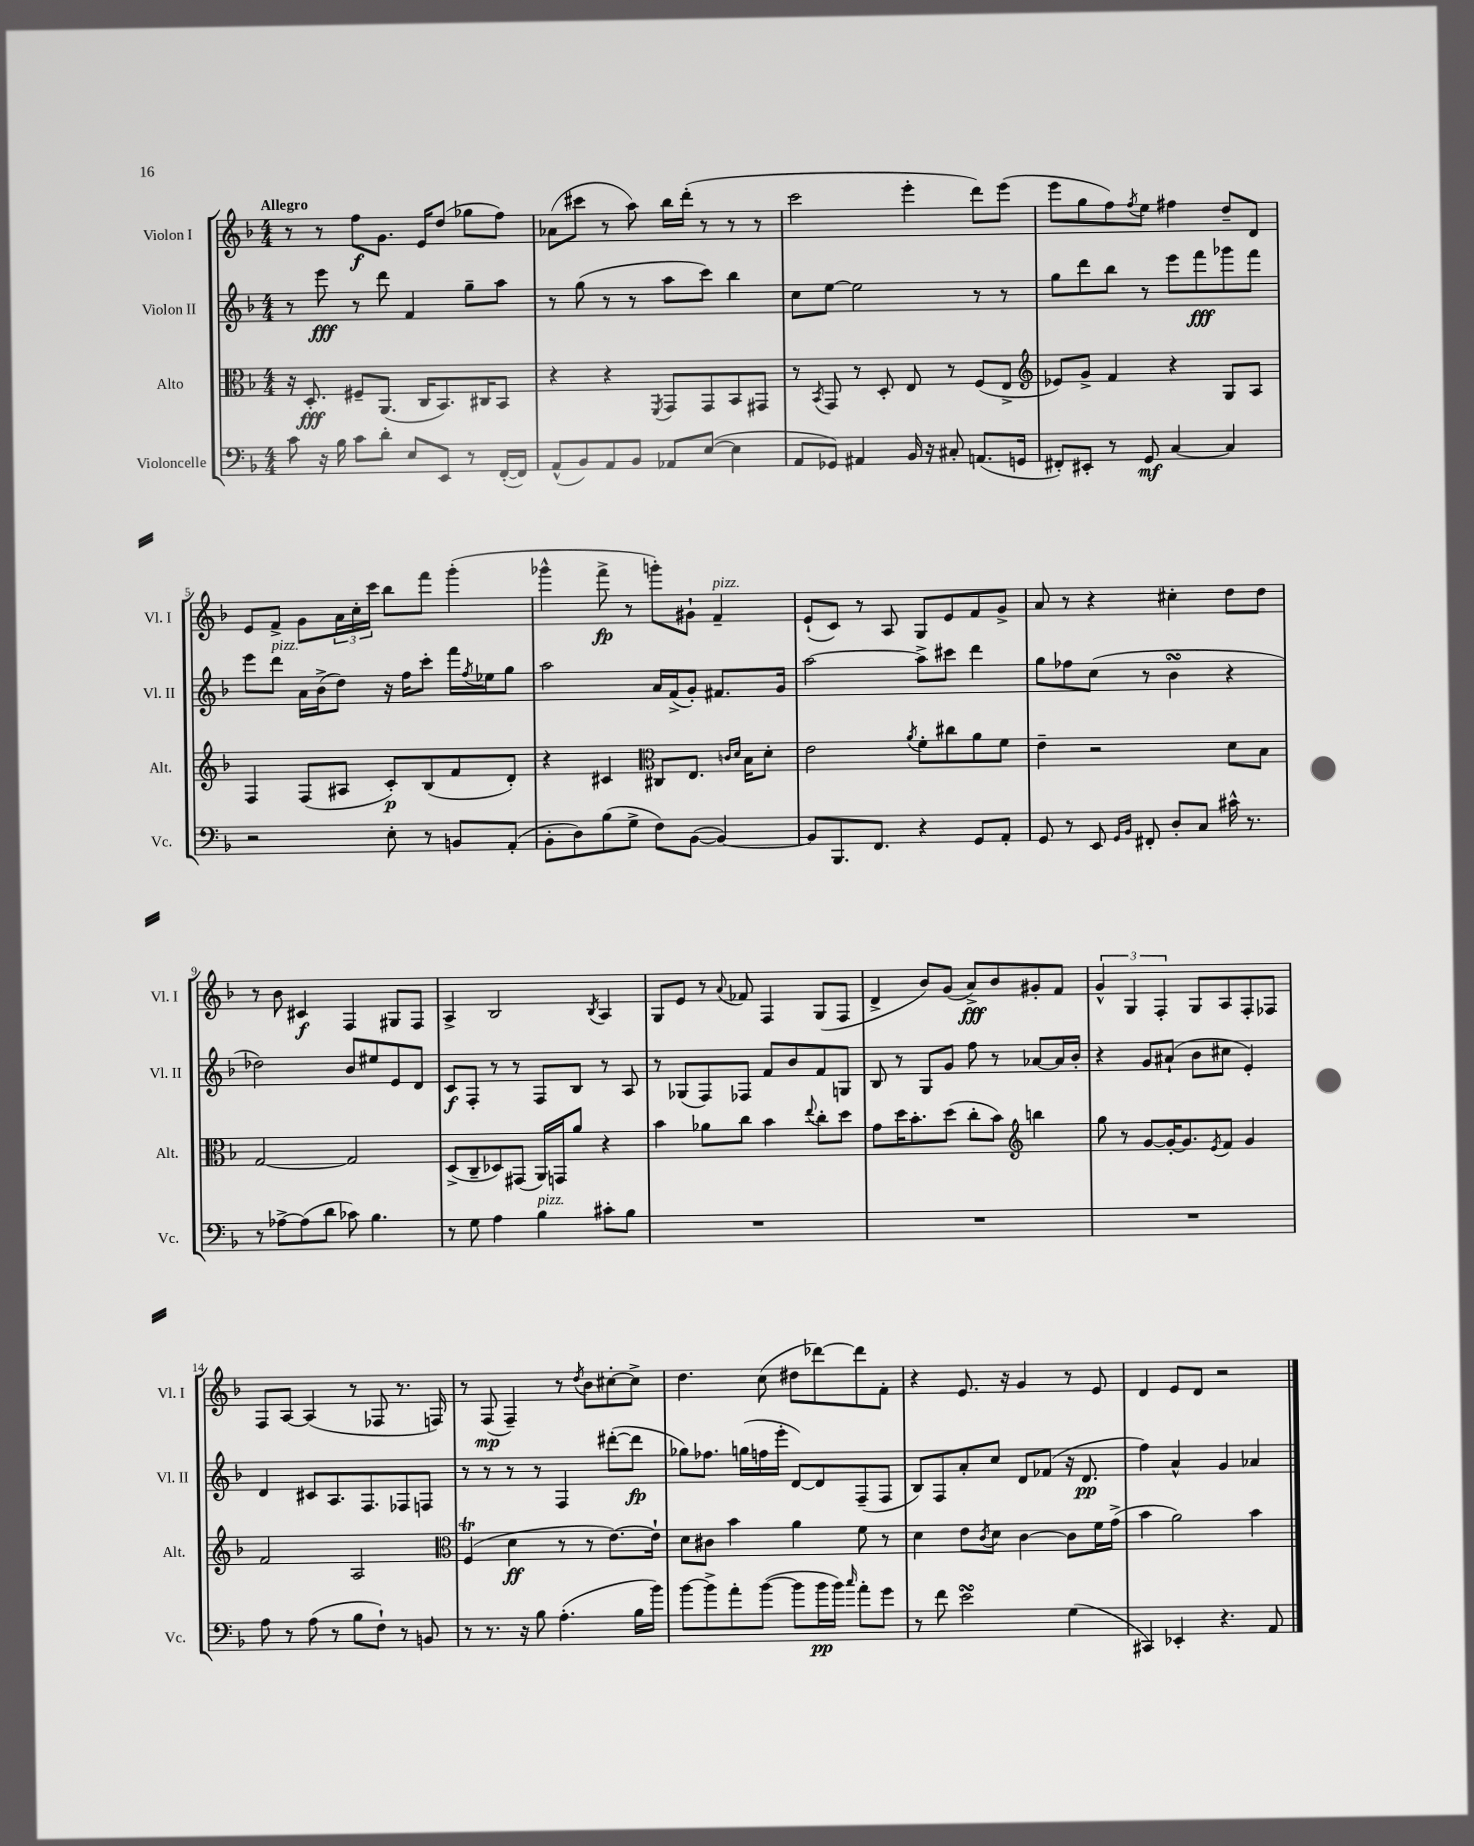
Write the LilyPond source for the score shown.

<<
\new StaffGroup <<
\new Staff = "s0" \with { instrumentName = "Violon I" shortInstrumentName = "Vl. I" } {
    \clef treble \key f \major \numericTimeSignature \time 4/4 \tempo "Allegro"
    r8 r8 f''8\f g'8. e'16 d''8( ges''8 f''8) |
    aes'8( cis'''8 r8 a''8) bes''16 d'''16-.( r8 r8 r8 |
    c'''2 e'''4-. d'''8) e'''8( |
    e'''8 g''8 f''8) \acciaccatura { f''8 } e''8 fis''4 d''8-- d'8 |
    e'8 f'8-> g'8 \tuplet 3/2 { a'16 c''16-. c'''16 } bes''8 f'''8 g'''4-.( |
    ges'''4-^ f'''8->\fp r8 g'''8-.) gis'8-! f'4--^\markup { \italic "pizz." } |
    e'8-!( c'8) r8 a8 g8 e'8 f'8 g'8-> |
    a'8 r8 r4 cis''4-. d''8 d''8 |
    r8 bes'8 cis'4\f f4 gis8 f8 |
    a4-> bes2 \acciaccatura { bes8 } a4 |
    g8 e'8 r8 \appoggiatura { a'8 } fes'8 f4 g8( f8 |
    d'4-> bes'8) g'8( a'8->\fff) bes'8 gis'8-. f'8 |
    \tuplet 3/2 { g'4-^ g4 f4-. } g8 a8 f8-. fes8 |
    f8 a8~ a4( r8 fes8 r8. f16) |
    r8 f8\mp( f4--) r8 \acciaccatura { d''8 } bes'8 cis''8~-. cis''8-> |
    d''4. c''8( dis''8 des'''8~) des'''8 f'8-. |
    r4 e'8. r16 g'4 r8 e'8 |
    d'4 e'8 d'8 r2 \bar "|." |
}
\new Staff = "s1" \with { instrumentName = "Violon II" shortInstrumentName = "Vl. II" } {
    \clef treble \key f \major \numericTimeSignature \time 4/4
    r8 e'''8\fff r8 d'''8 f'4 g''8-- a''8 |
    r8 g''8( r8 r8 a''8 c'''8) bes''4 |
    c''8 e''8~ e''2 r8 r8 |
    g''8 d'''8 bes''8 r8 e'''8 f'''8\fff ges'''8 f'''8 |
    e'''8 d'''8^\markup { \italic "pizz." } a'16 bes'16->( d''8) r16 f''16 c'''8-. f'''16 \acciaccatura { f''8 } ees''16 g''8 |
    a''2 a'16 f'16->( g'8-.) fis'8. g'16 |
    a''2~ a''8-> cis'''8 d'''4 |
    g''8 fes''8 c''8( r8 bes'4\turn r4 |
    des''2) bes'8 eis''8 e'8 d'8 |
    c'8\f f8-. r8 r8 f8 bes8 r8 a8 |
    r8 ges8( f8) fes8 f'8 bes'8 f'8 g8 |
    bes8 r8 g8 g'8 f''8 r8 aes'8~ aes'16 bes'16-. |
    r4 g'8 ais'8-!( bes'8 cis''8 e'4-.) |
    d'4 cis'8 a8. f8. fes8 f8 |
    r8 r8 r8 r8 f4 dis'''8~-.( dis'''8\fp |
    ges''8) fes''8. g''16( f''16 e'''16-. d'8~) d'8 f8--( f8 |
    bes8) f8 a'8-. c''8 d'8 fes'8( r16 d'8.\pp |
    f''4) a'4-^ g'4 aes'4 \bar "|." |
}
\new Staff = "s2" \with { instrumentName = "Alto" shortInstrumentName = "Alt." } {
    \clef alto \key f \major \numericTimeSignature \time 4/4
    r16 d8.-.\fff fis8-- a,8.( c16 bes,8.) cis16 bes,8 |
    r4 r4 \acciaccatura { f,8 } g,8 g,8 bes,8 gis,8 |
    r8 \acciaccatura { bes,8 } g,8 r8 d8-. e8 r8 f8( e8-> |
    \clef treble ees'8) g'8-> f'4 r4 g8 a8 |
    f4 f8( ais8 c'8-.\p) bes8( f'8 d'8-.) |
    r4 cis'4 \clef alto cis8 e8. \grace { c'16 d'16 } bes16 d'8-. |
    e'2 \acciaccatura { a'8 } f'8-. cis''8 a'8 f'8 |
    e'4-- r2 d'8 bes8 |
    g2~ g2 |
    d8->( c8-- des8) gis,8( a,16) g,16 a'8 r4 |
    bes'4 aes'8 c''8 bes'4 \appoggiatura { e''8 } c''8-. d''8 |
    g'8 d''16 bes'8.-. d''8( c''8-. bes'8) \clef treble b''4 |
    g''8 r8 g'8~ g'16~-. g'8. \acciaccatura { e'8 } f'8 g'4 |
    f'2 a2 |
    \clef alto f4\trill( d'4\ff r8 r8 e'8.~) e'16-! |
    d'8 cis'8 bes'4 a'4 f'8 r8 |
    d'4 e'8 \acciaccatura { c'8 } d'8 c'4~ c'8 f'16 g'16->( |
    bes'4 a'2) bes'4 \bar "|." |
}
\new Staff = "s3" \with { instrumentName = "Violoncelle" shortInstrumentName = "Vc." } {
    \clef bass \key f \major \numericTimeSignature \time 4/4
    c'8 r16 bes16 c'8 d'8-. e8 e,8 r8 f,16~-.( f,16) |
    a,8-^( bes,8) a,8 bes,8 aes,8 e8~( e4 |
    a,8 ges,8) ais,4 bes,16 r16 cis8-. a,8.( g,16 |
    fis,8-.) eis,8-. r8 g,8\mf c4~ c4 |
    r2 e8-. r8 b,8 a,8-.( |
    bes,8-. d8) bes8( g8-> f8) bes,8~( bes,4~) |
    bes,8 bes,,8. f,8. r4 g,8 a,8-. |
    g,8 r8 e,8 \grace { g,16 bes,16 } fis,8-. d8-. c8 cis'16-^ r8. |
    r8 aes8~-> aes8( d'8 ces'8) bes4. |
    r8 g8 a4 bes4^\markup { \italic "pizz." } cis'8-. bes8 |
    R1 |
    R1 |
    R1 |
    a8 r8 a8( r8 bes8 f8-!) r8 b,8 |
    r8 r8. r16 bes8 a4.-.( bes16 bes'16) |
    bes'8~ bes'8-> a'8-. bes'8~( bes'8 bes'16\pp bes'16) \grace { c''16 } a'8-. g'8 |
    r8 f'8 e'2\turn g4( |
    cis,4) ees,4-. r4. a,8 \bar "|." |
}
>>
>>
